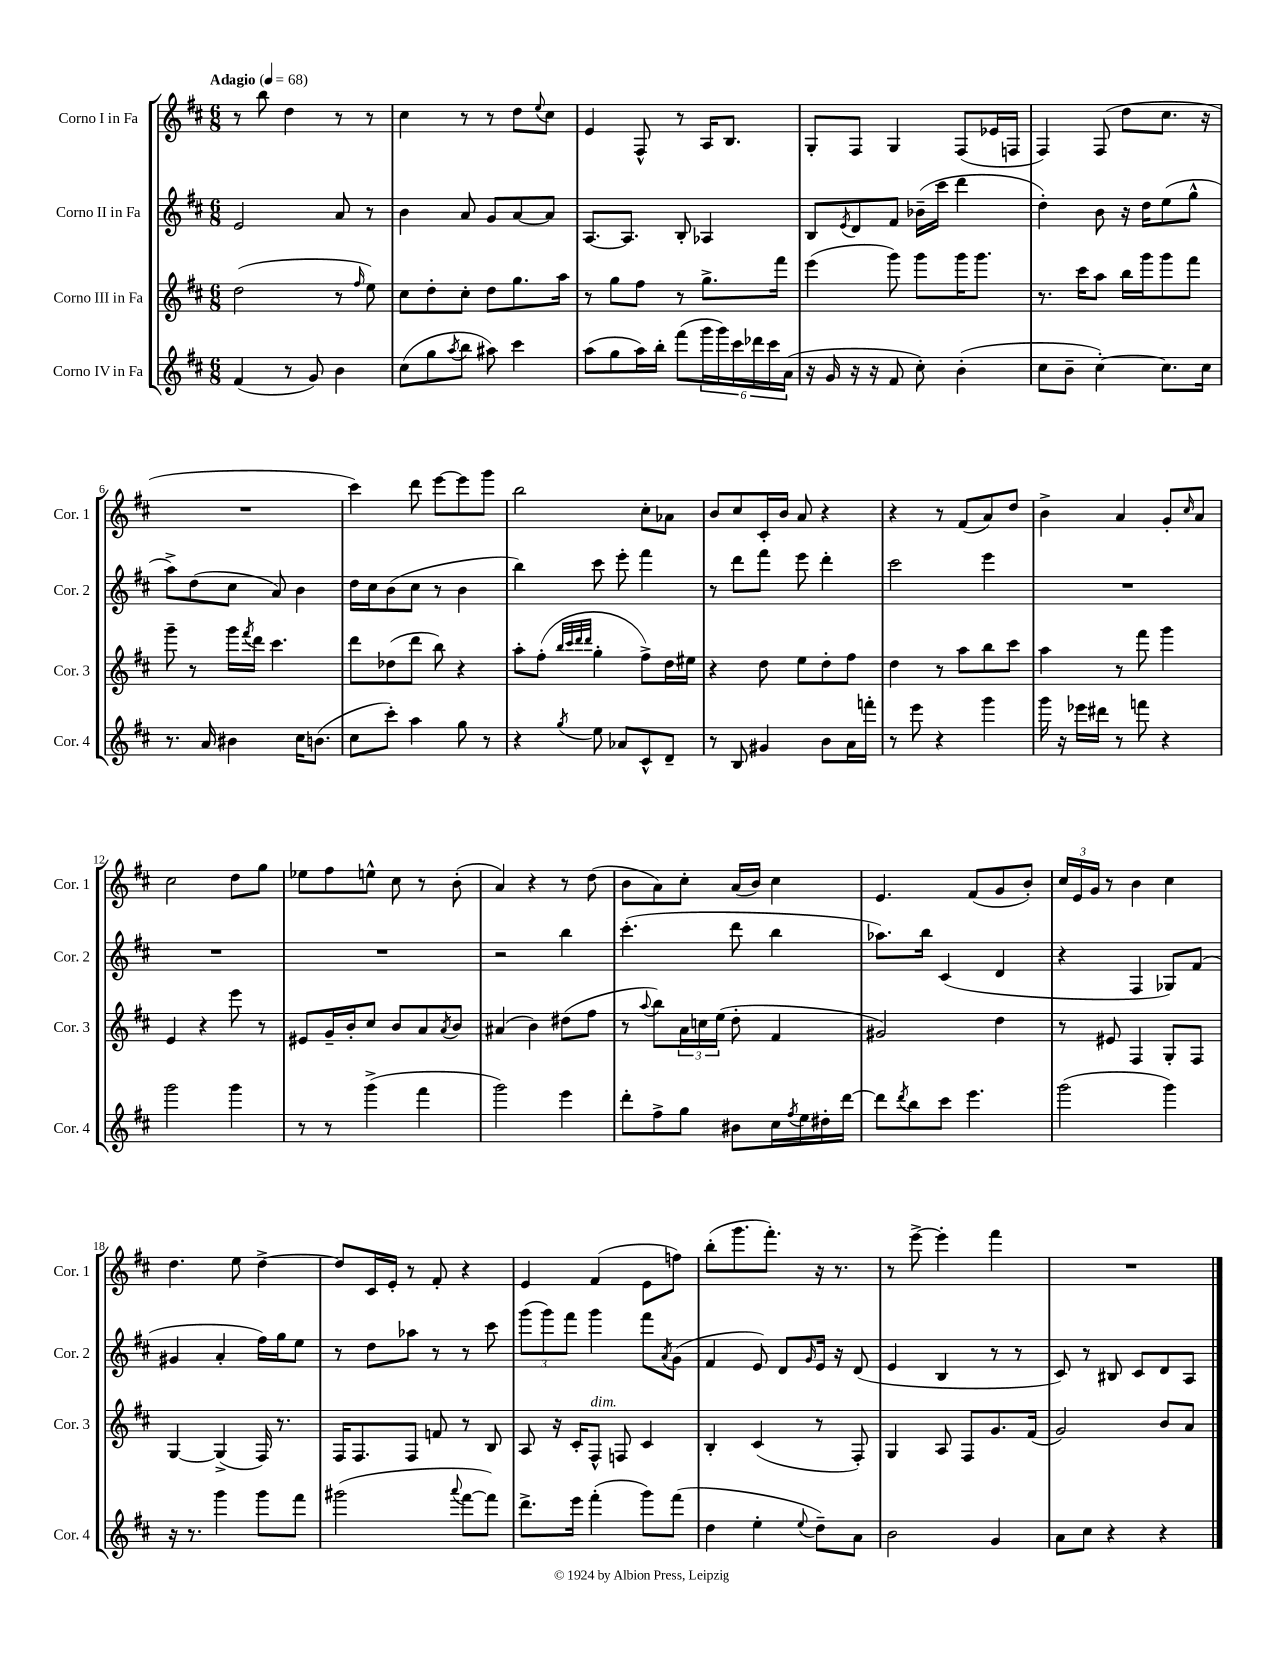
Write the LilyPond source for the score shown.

<<
\new StaffGroup <<
\new Staff = "s0" \with { instrumentName = "Corno I in Fa" shortInstrumentName = "Cor. 1" } {
    \clef treble \key d \major \numericTimeSignature \time 6/8 \tempo "Adagio" 4 = 68
    r8 b''8 d''4 r8 r8 |
    cis''4 r8 r8 d''8 \appoggiatura { e''8 } cis''8 |
    e'4 fis8-^ r8 a16 b8. |
    g8-. fis8 g4 fis8( ees'16 f16 |
    fis4) fis8( d''8 cis''8. r16 |
    R2. |
    cis'''4) d'''8 e'''8~ e'''8 g'''8 |
    b''2 cis''8-. aes'8 |
    b'8 cis''8 cis'16-. b'16 a'8 r4 |
    r4 r8 fis'8( a'8) d''8 |
    b'4-> a'4 g'8-. \grace { cis''16 } a'8 |
    cis''2 d''8 g''8 |
    ees''8 fis''8 e''8-^ cis''8 r8 b'8-.( |
    a'4) r4 r8 d''8( |
    b'8 a'8) cis''8-. a'16( b'16) cis''4 |
    e'4. fis'8( g'8 b'8-.) |
    \tuplet 3/2 { cis''16 e'16 g'16 } r8 b'4 cis''4 |
    d''4. e''8 d''4~-> |
    d''8 cis'16 e'16-. r8 fis'8-. r4 |
    e'4 fis'4( e'8 f''8) |
    b''8-.( g'''8. fis'''8.-.) r16 r8. |
    r8 e'''8~-> e'''4-. fis'''4 |
    R2. \bar "|." |
}
\new Staff = "s1" \with { instrumentName = "Corno II in Fa" shortInstrumentName = "Cor. 2" } {
    \clef treble \key d \major \numericTimeSignature \time 6/8
    e'2 a'8 r8 |
    b'4 a'8 g'8 a'8~ a'8 |
    a8.~ a8. b8-. aes4 |
    b8 \acciaccatura { e'8 } d'8 fis'8 bes'16--( cis'''16 d'''4 |
    d''4-.) b'8 r16 d''16 e''8( g''8-^ |
    a''8->) d''8( cis''8 a'8) b'4 |
    d''16 cis''16 b'8( cis''8 r8 b'4 |
    b''4) cis'''8 e'''8-. fis'''4 |
    r8 d'''8 fis'''8 e'''8 d'''4-. |
    cis'''2 e'''4 |
    R2. |
    R2. |
    R2. |
    r2 b''4 |
    cis'''4.-.( d'''8 b''4 |
    aes''8.) b''16 cis'4( d'4 |
    r4 fis4 ges8) fis'8( |
    gis'4 a'4-. fis''16) g''16 e''8 |
    r8 d''8 aes''8 r8 r8 cis'''8 |
    \tuplet 3/2 { g'''8( g'''8) fis'''8 } g'''4 fis'''8 \acciaccatura { a'8 } g'8( |
    fis'4 e'8) d'8 \grace { g'16 } e'16 r16 d'8( |
    e'4 b4 r8 r8 |
    cis'8) r8 bis8 cis'8 d'8 a8 \bar "|." |
}
\new Staff = "s2" \with { instrumentName = "Corno III in Fa" shortInstrumentName = "Cor. 3" } {
    \clef treble \key d \major \numericTimeSignature \time 6/8
    d''2( r8 \grace { fis''16 } e''8) |
    cis''8 d''8-. cis''8-. d''8 g''8. a''16 |
    r8 g''8 fis''8 r8 g''8.-> fis'''16 |
    e'''4( g'''8) g'''8 g'''16 g'''8. |
    r8. cis'''16 a''8 b''16 g'''16 g'''8 fis'''8 |
    g'''8-- r8 g'''16 \acciaccatura { fis'''8 } d'''16 cis'''4. |
    d'''8 des''8( d'''8 b''8) r4 |
    a''8-. fis''8-.( \grace { b''32 cis'''32 d'''32 d'''32 } g''4-. fis''8->) d''16 eis''16 |
    r4 d''8 e''8 d''8-. fis''8 |
    d''4 r8 a''8 b''8 cis'''8 |
    a''4 r8 fis'''8 g'''4 |
    e'4 r4 e'''8 r8 |
    eis'8 g'16-- b'16-. cis''8 b'8 a'8 \acciaccatura { a'8 } b'8 |
    ais'4( b'4) dis''8( fis''8 |
    r8 \appoggiatura { a''8 } b''8) \tuplet 3/2 { a'16 c''16 e''16( } d''8-. fis'4 |
    gis'2) d''4 |
    r8 eis'8 fis4 g8-. fis8 |
    g4~ g4->( fis16) r8. |
    fis16 fis8. fis8 f'8 r8 b8 |
    a8 r16 cis'16-. fis8-^^\markup { \italic "dim." } f8 cis'4 |
    b4-. cis'4( r8 fis8-.) |
    g4 a8 fis8 g'8. fis'16( |
    g'2) b'8 a'8 \bar "|." |
}
\new Staff = "s3" \with { instrumentName = "Corno IV in Fa" shortInstrumentName = "Cor. 4" } {
    \clef treble \key d \major \numericTimeSignature \time 6/8
    fis'4( r8 g'8) b'4 |
    cis''8( g''8 \acciaccatura { a''8 } b''8 ais''8) cis'''4 |
    a''8( g''8 a''16) b''16-. fis'''8( \tuplet 6/4 { g'''16 g'''16) cis'''16 des'''16 cis'''16 a'16( } |
    r16 g'16 r16 r16 fis'8 cis''8-.) b'4-.( |
    cis''8 b'8-- cis''4~-.) cis''8. cis''16 |
    r8. a'16 bis'4 cis''16 b'8.( |
    cis''8 cis'''8-.) a''4 g''8 r8 |
    r4 \acciaccatura { g''8 } e''8 aes'8 cis'8-^ d'8-- |
    r8 b8 gis'4 b'8 a'16 f'''16-. |
    r8 e'''8 r4 g'''4 |
    g'''16 r16 ees'''16 dis'''16 r8 f'''8 r4 |
    g'''2 g'''4 |
    r8 r8 g'''4->( fis'''4 |
    g'''2) e'''4 |
    d'''8-. fis''8-> g''8 bis'8 cis''16 \acciaccatura { fis''8 } e''16 dis''16-. d'''16~ |
    d'''8 \acciaccatura { d'''8 } b''8 cis'''8 e'''4. |
    g'''2( g'''4) |
    r16 r8. g'''4 g'''8 fis'''8 |
    gis'''2( \appoggiatura { a'''8 } fis'''8~ fis'''8) |
    d'''8.-> e'''16 fis'''4-.( g'''8) fis'''8( |
    d''4 e''4-. \appoggiatura { e''8 } d''8--) a'8 |
    b'2 g'4 |
    a'8 cis''8 r4 r4 \bar "|." |
}
>>
>>
